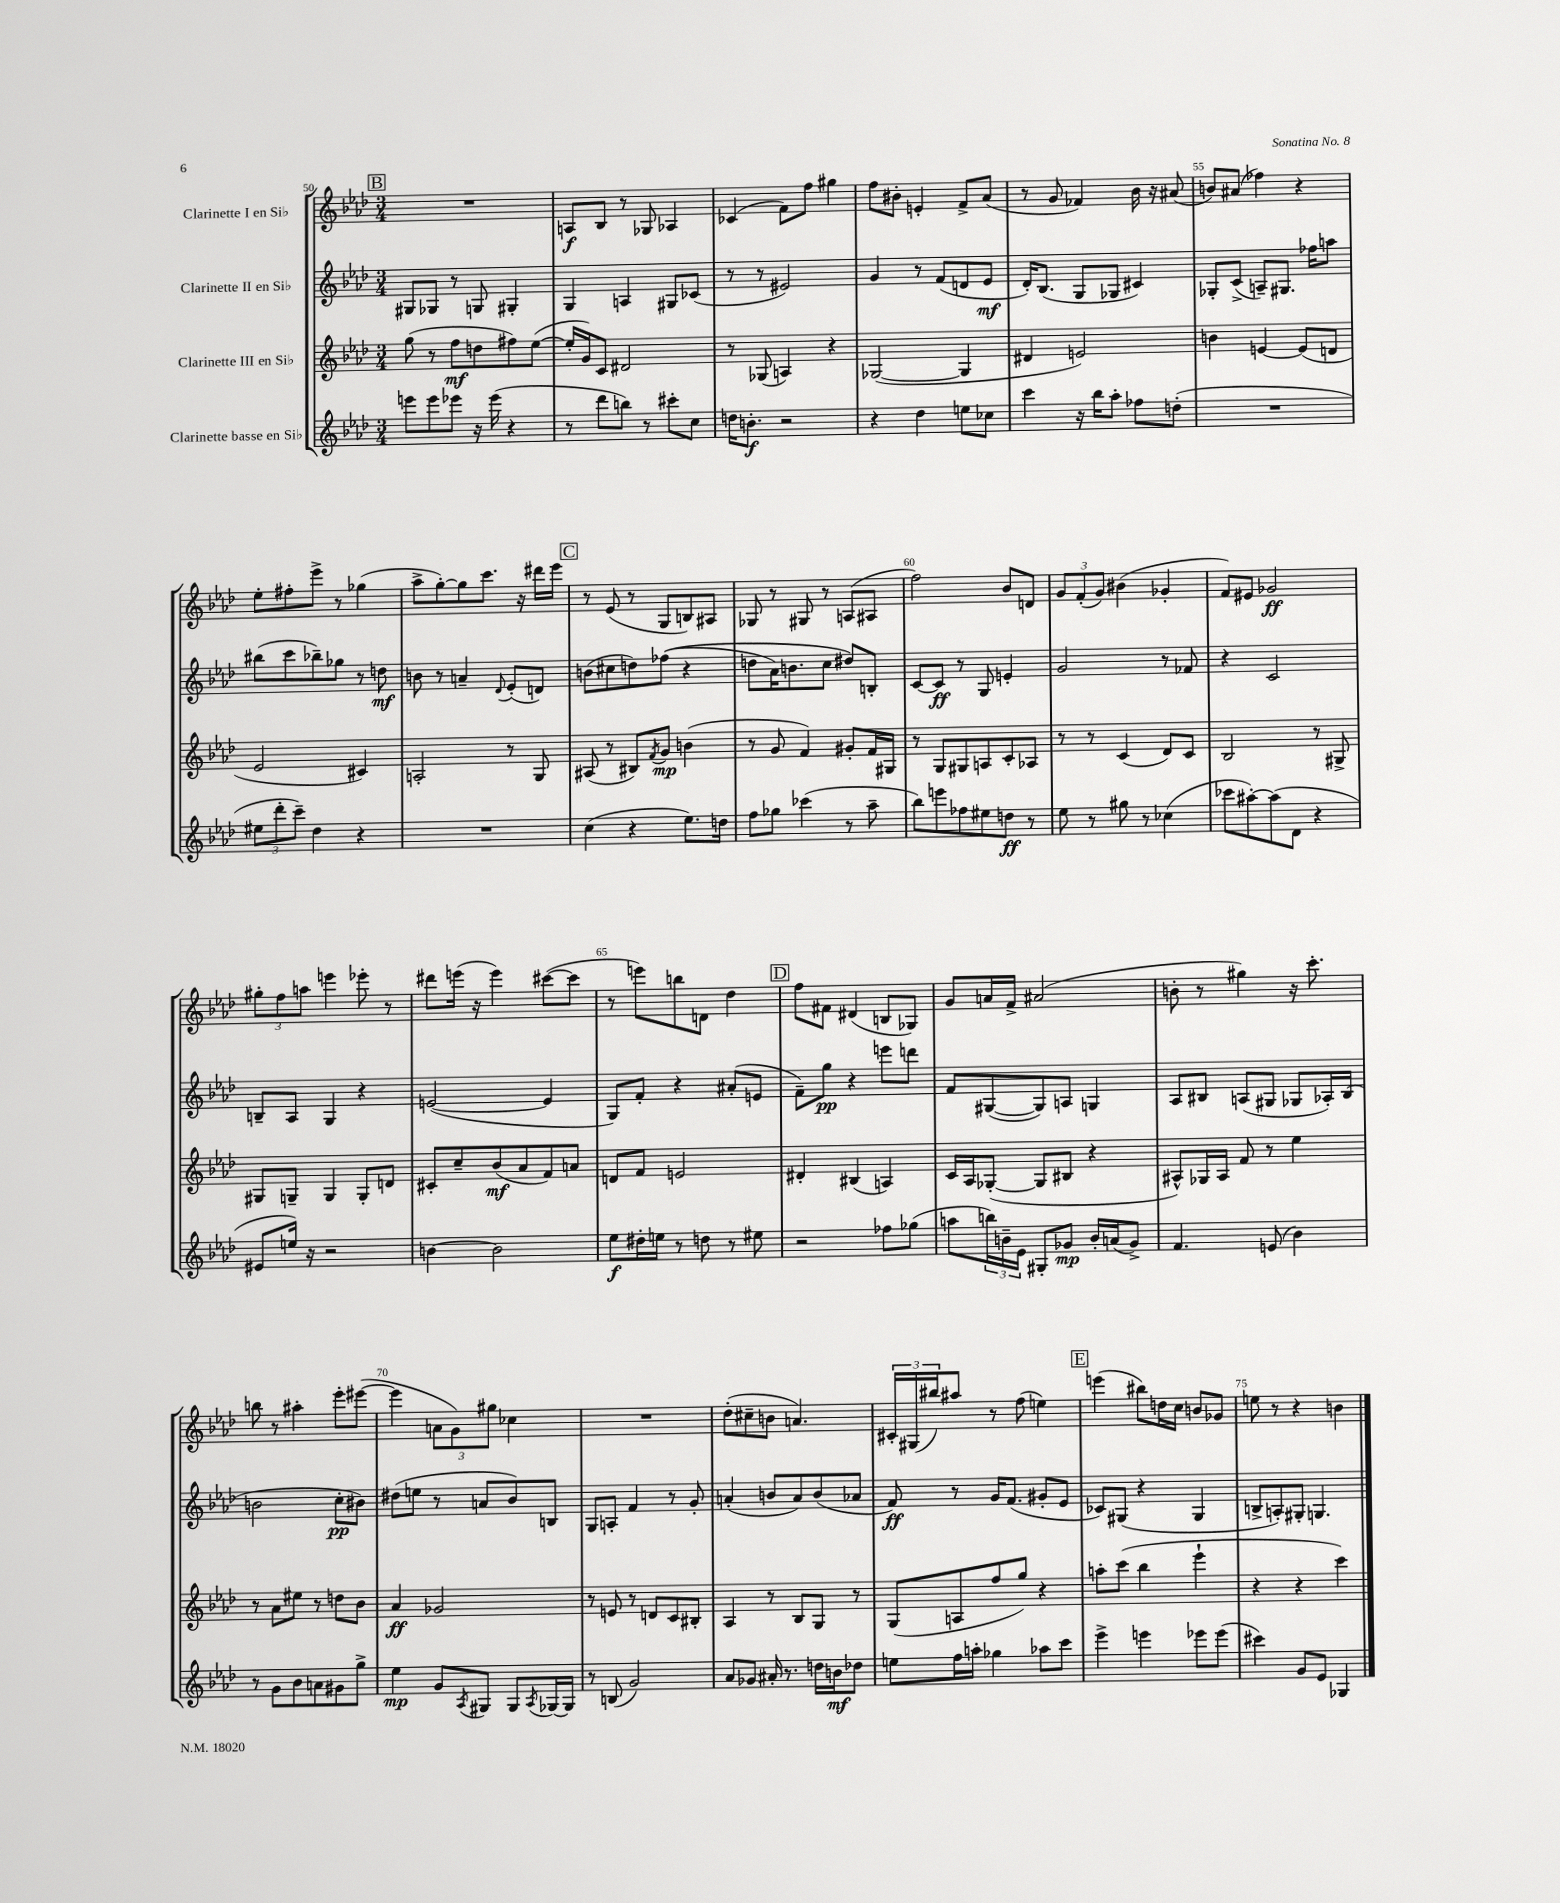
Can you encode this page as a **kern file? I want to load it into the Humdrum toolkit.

**kern	**kern	**kern	**kern
*staff4	*staff3	*staff2	*staff1
*clefG2	*clefG2	*clefG2	*clefG2
*k[b-e-a-d-]	*k[b-e-a-d-]	*k[b-e-a-d-]	*k[b-e-a-d-]
*M3/4	*M3/4	*M3/4	*M3/4
8eee	(8gg	8G#	2.r
8eee	8r	8G-	.
8eee-	8ff	8r	.
16r	8dd	8G	.
(16eee-	.	.	.
4r	8ff#)	4G#'	.
.	([8ee-	.	.
=	=	=	=
8r	16ee-']	4G	8A
.	16g)	.	.
8ddd-	8c	.	8B-
8bb)	2d#	4A	8r
8r	.	.	8G-
8ccc#'	.	8G#	4A-
8cc	.	(8c-	.
=	=	=	=
16dd	8r	8r	(4c-
8.b'	.	.	.
.	(8G-	8r	.
2r	4A)	2e#)	8f)
.	.	.	8ff
.	4r	.	4gg#
=	=	=	=
4r	([2G-	4g	8ff
.	.	.	8b#'
4dd-	.	8r	4e'
.	.	(8f	.
8ee	4G-]	8d	8f^
8cc-	.	8e-	(8a-
=	=	=	=
4ccc	4d#	16d-')	8r
.	.	(8.B-	.
.	.	.	8g
16r	2e)	8G	4f-)
16bb-	.	.	.
8aa-'	.	8G-	.
8ff-	.	4c#)	16b-
.	.	.	16r
(8dd'	.	.	(8a#
=	=	=	=
2.r	4b	8G-'	8b)
.	.	(8c^	(8a#
.	[4e	8A~)	4ff-)
.	.	8.G#	.
.	(8e]	.	4r
.	.	16ff-	.
.	8d	8aa	.
=	=	=	=
12ee#	2e-	(8bb#	8ee-'
12ddd-'	.	.	.
.	.	8ccc	8ff#'
12ccc~)	.	.	.
4dd-	.	8bb-~)	8eee-^
.	.	8gg-	8r
4r	4c#)	8r	(4gg-
.	.	8dd	.
=	=	=	=
2.r	2A'	8b	8aa-^
.	.	8r	[8gg')
.	.	4a~	8gg]
.	.	.	8.ccc
.	.	8qqd-	.
.	8r	(8e-'	.
.	.	.	16r
.	8G	8d)	16ddd#
.	.	.	16eee-
=	=	=	=
(4cc	(8A#	(8b	8r
.	8r	8cc#	(8e-
4r	8B#)	8dd)	8r
.	8qf	.	.
.	8g	&((8ff-	8G
8.ee-)	(4b	4r	8B)
.	.	.	8A#
16dd	.	.	.
=	=	=	=
8ff	8r	8dd	8G-
8gg-	8g	16a-)	8r
.	.	8.b	.
(4ccc-	4f)	.	8G#
.	.	8cc	8r
8r	8g#'	8dd#&)	(8A
8aa-~	16f	8B'	8A#
.	16G#	.	.
=	=	=	=
8bb-)	8r	[8c	2ff)
8eee	8G	8c]	.
8ff-	8G#	8r	.
8ee#	8A	8G	.
8dd	8c'	4e'	8b-
8r	8A-	.	8d
=	=	=	=
8ee-	8r	2g	12g
.	.	.	(12f'
8r	8r	.	.
.	.	.	12g)
8gg#	(4c	.	(4b#
8r	.	.	.
(4cc-	8d-)	8r	4g-'
.	8c	8f-	.
=	=	=	=
8ccc-	2B-	4r	8f)
[8aa#')	.	.	8e#
(8aa#]	.	2c	2g-
8d-	.	.	.
4r	8r	.	.
.	8G#^	.	.
=	=	=	=
8e#	8G#	8B~	12gg#'
.	.	.	12ff
16ee)	8G~	8A-	.
.	.	.	12aa
16r	.	.	.
2r	4G	4G	4eee
.	8G'	4r	8eee-'
.	8d	.	8r
=	=	=	=
[4b	8c#'	([2e	8ddd#
.	8cc~	.	(16eee
.	.	.	16r
2b]	(8b-	.	4eee)
.	8a-	.	.
.	8f)	4e]	([8ccc#
.	8a	.	8ccc#]
=	=	=	=
8ee-	8d	8G)	8r
16dd#'	8f	8f'	8eee)
16ee	.	.	.
8r	2e	4r	8bb
8dd	.	.	8d
8r	.	(8a#'	4dd-
8ee#	.	8e	.
=	=	=	=
2r	4d#'	8f~)	8ff
.	.	8gg	8f#
.	(4B#	4r	(4d#
8ff-	4A)	8eee	8B
(8gg-	.	8ddd	8G-)
=	=	=	=
8aa	16c	8f	8g
.	16A-	.	.
24bb)	([8G-'	([8G#	16a
24b~	.	.	.
.	.	.	16f^
24e-	.	.	.
8G#'	8G-]	8G#])	(2a#
8g-	8B#	8A	.
16b'	4r	4G	.
(16a	.	.	.
8g-^)	.	.	.
=	=	=	=
4.f	8A#^^)	8A-	8b'
.	16G-	8B#	8r
.	16A#	.	.
.	8f	(8A	4gg#)
(8e	8r	8G#	.
4b-)	4ee-	8G-	16r
.	.	.	8.ccc'
.	.	16A-')	.
.	.	(16B#	.
=	=	=	=
8r	8r	2b	8bb
8g	8a-	.	8r
8b-	8ee#	.	4aa#'
8a	8r	.	.
8g#	8dd	8cc'	8eee-'
8gg^	8b-	8b#)	([8eee#
=	=	=	=
4ee-	4a-	(8dd#	4eee#]
.	.	8ee	.
8g	2g-	8r	12a
.	.	.	12g)
8qA-	.	.	.
8G#	.	8a	.
.	.	.	12gg#
8G#	.	8b-)	4cc-
8qA-	.	.	.
[16G-	.	8B	.
16G-]	.	.	.
=	=	=	=
8r	8r	8G	2.r
(8B	8e	8A'	.
2g)	8r	4f	.
.	8d	.	.
.	8c	8r	.
.	8B#'	8g'	.
=	=	=	=
8a-	4A-	(4a'	(8dd-'
8g-	.	.	8cc#~
16a#'	8r	8b	8b
8.r	.	.	.
.	8B-	8a)	4.a)
16dd	8G	(8b	.
16b	.	.	.
8dd-	8r	8a-	.
=	=	=	=
8ee	(8G	8f)	24c#'
.	.	.	(24G#
.	.	.	24bb#)
16ff	8A	8r	8aa#
16aa'	.	.	.
4gg-	8ff	16g	8r
.	.	(8.f	.
.	8gg)	.	(8ff
8aa-	4r	8g#'	4ee)
8ccc	.	8e-	.
=	=	=	=
4eee-^	8aa'	8c-)	(4eee
.	(8ccc	(8G#	.
4eee	4bb-	4r	8bb#)
.	.	.	16dd
.	.	.	16cc
8eee-	4eee-`	4G#	8b
(8eee-	.	.	8g-
=	=	=	=
4ccc#)	4r	8B^	8ee
.	.	8A')	8r
8g	4r	8G#'	4r
8e-	.	4.G	.
4G-	4ccc)	.	4b
==	==	==	==
*-	*-	*-	*-
